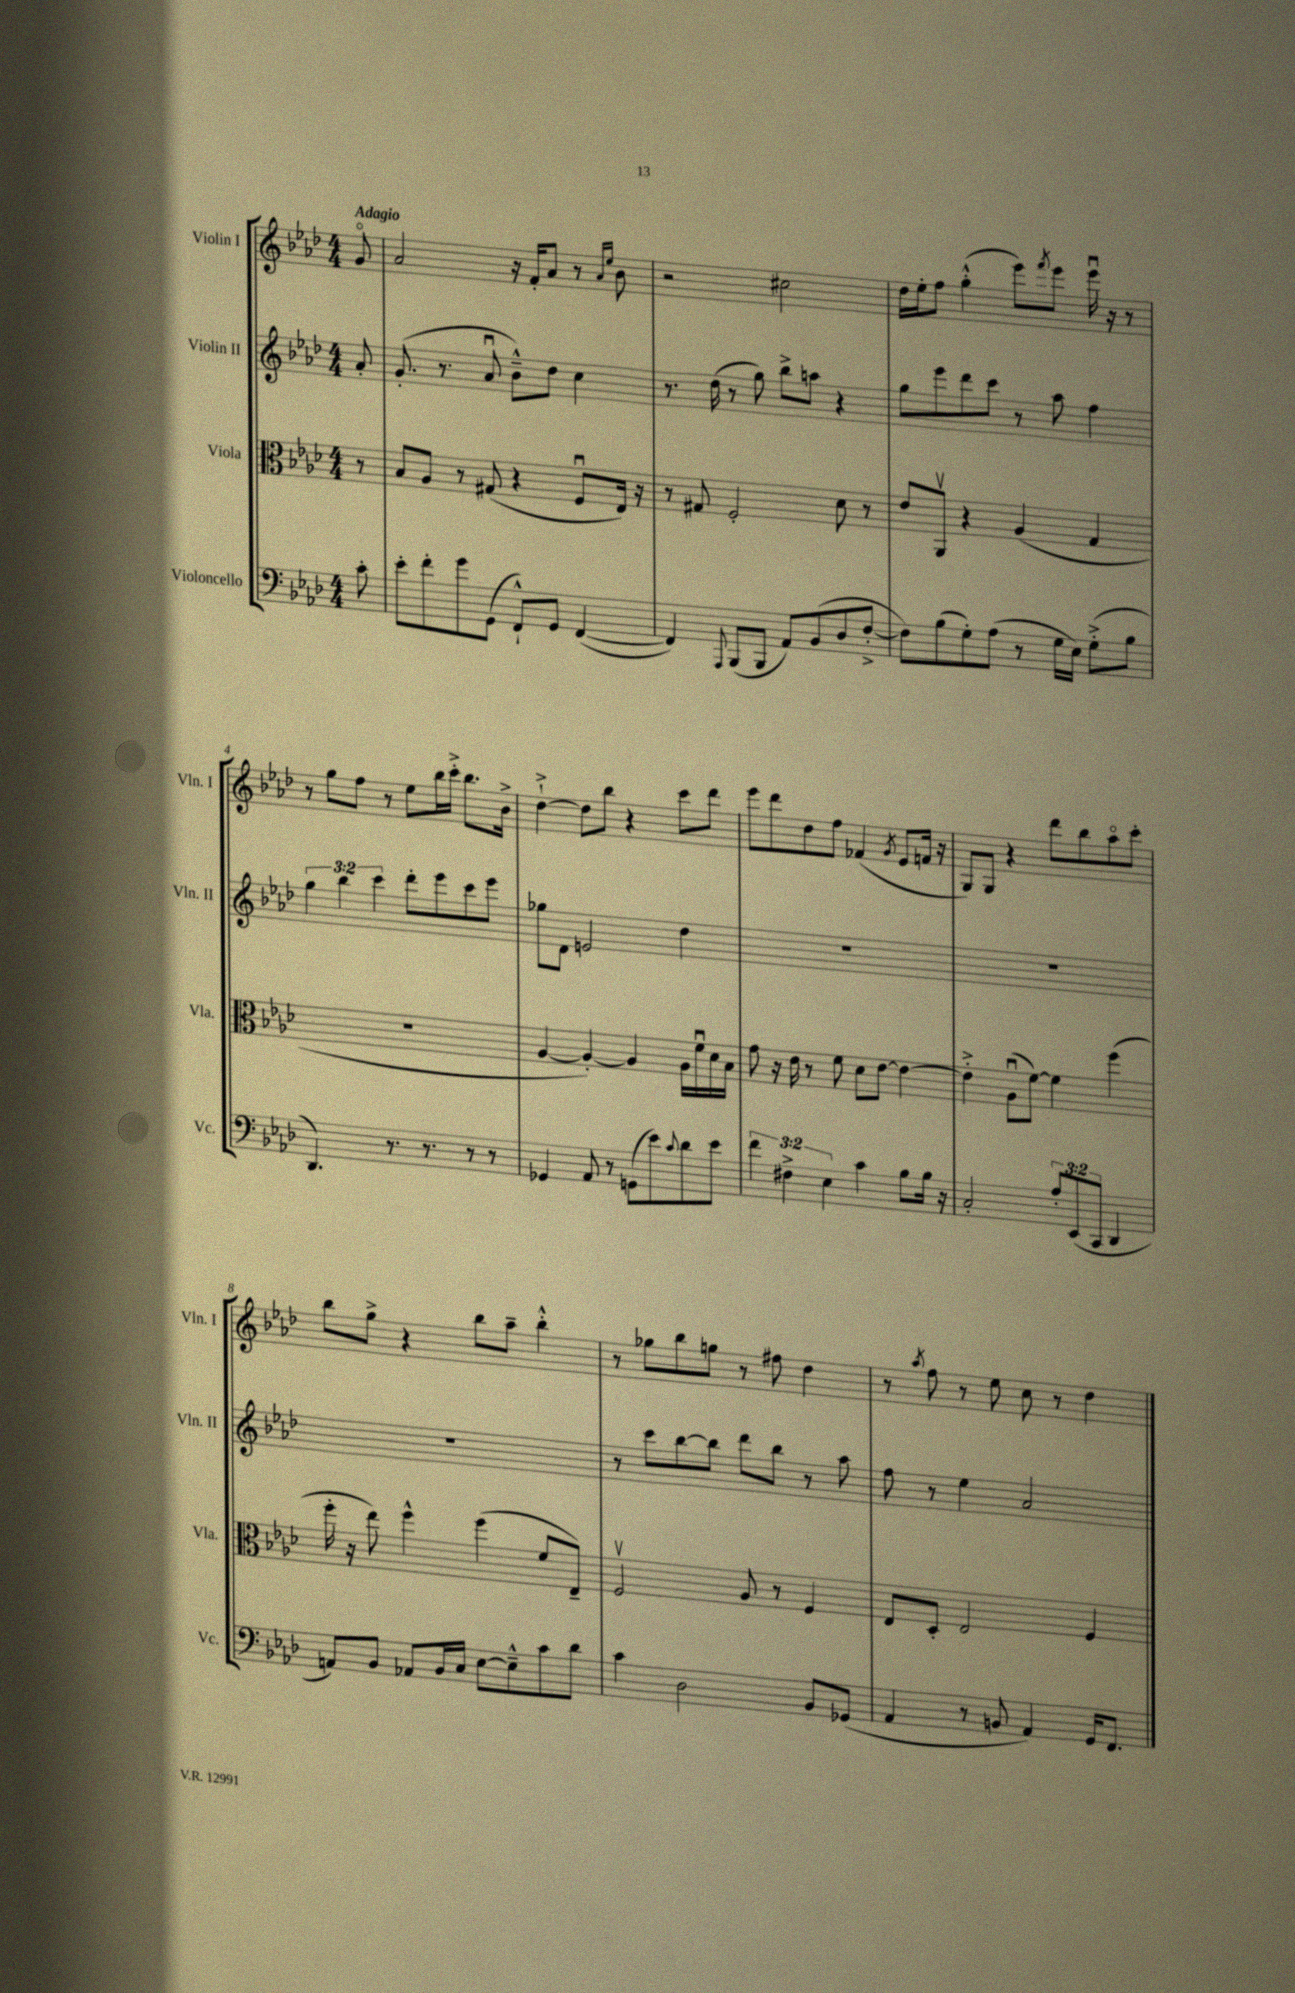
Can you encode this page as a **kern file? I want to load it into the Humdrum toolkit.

**kern	**kern	**kern	**kern
*part4	*part3	*part2	*part1
*staff4	*staff3	*staff2	*staff1
*I"Violoncello	*I"Viola	*I"Violin II	*I"Violin I
*I'Vc.	*I'Vla.	*I'Vln. II	*I'Vln. I
*clefF4	*clefC3	*clefG2	*clefG2
*k[b-e-a-d-]	*k[b-e-a-d-]	*k[b-e-a-d-]	*k[b-e-a-d-]
*M4/4	*M4/4	*M4/4	*M4/4
=	=	=	=
!	!	!	!LO:TX:a:B:t=Adagio
8c'\	8r	8a-'/	8g/
=1	=1	=1	=1
8e-'\L	8B-/L	(8.g'/	2a-/
8f'\	8A-/J	.	.
.	.	8.r	.
8g\	8r	.	.
(8GG\J	(8G#X/	8a-u/	.
8FF`^^/L)	4r	8b-~^^\L)	16r
.	.	.	16f'/KL
8GG/J	.	8dd-\J	8a-/J
([4FF/	8Fu/L	4cc\	8r
.	.	.	16qqa-/LL
.	.	.	16qqee-/JJ
.	16E-/Jk)	.	8b-\
.	16r	.	.
=2	=2	=2	=2
4FF/])	8r	8.r	2r
.	8G#X/	.	.
.	.	(16dd-\	.
8qqAAA-/	.	.	.
(8BBB-/L	2F'/	8r	.
8BBB-/J	.	8gg\)	.
8AA-/L)	.	8bb-^\L	2cc#X\
(8BB-/	.	8aan\J	.
8D-/	8d-\	4r	.
[8F'^/J	8r	.	.
=3	=3	=3	=3
8F\L])	8e-/L	8gg\L	16dd-\LL
.	.	.	16ee-'\J
(8B-\	8AA-v/J	8eee-\	8ff\J
8G'\)	4r	8ddd-\	(4gg'^^\
(8A-\J	.	8ccc\J	.
8r	(4A-/	8r	8eee-\L)
.	.	.	8qfff/
16G\LL	.	8aa-\	8eee-\J
16E-\JJ)	.	.	.
(8G'^\L	4G/	4ff\	16eee-u\
.	.	.	16r
8B-\J	.	.	8r
!!LO:LB:g=z
=4	=4	=4	=4
4.DD-/)	1r	6gg\	8r
.	.	.	8gg\L
.	.	6bb-\	.
.	.	.	8ff\J
.	.	6ccc\	.
8.r	.	.	8r
.	.	8ddd-'\L	8ee-\L
8.r	.	.	.
.	.	8eee-\	16bb-\L
.	.	.	16ccc'^\JJ
8r	.	8ccc\	8.bb-\L
8r	.	8eee-\J	.
.	.	.	16b-^\Jk
=5	=5	=5	=5
4GG-X/	[4A-/	8gg-X\L	[4dd-`^\
.	.	8d-\J	.
8AA-/	4A-'/_)	2en/	8dd-\L]
8r	.	.	8bb-\J
(8GGn\L	4A-/]	.	4r
8e-\)	.	.	.
8qqc/	.	.	.
8d-\	16A-\LL	4dd-\	8ccc\L
.	16fu\	.	.
8e-\J	16d-\	.	8ddd-\J
.	16B-\JJ	.	.
=6	=6	=6	=6
6f\	8g\	1r	8eee-\L
.	16r	.	8ddd-\
6F#X^\	.	.	.
.	16e-\	.	.
.	8r	.	8dd-\
6E-\	.	.	.
.	8f\	.	8ff\J
4c\	8d-\L	.	(4f-X/
.	[8e-\J	.	.
.	.	.	8qg/
8B-\L	4e-\_	.	8e-/L
16B-\Jk	.	.	16fn/Jk
16r	.	.	16r
=7	=7	=7	=7
2C'/	4e-'^\]	1r	8G/L)
.	.	.	8G/J
.	(8A-u\L	.	4r
.	[8f\J)	.	.
12A-'/L	4f\]	.	8ddd-\L
(12EE-/	.	.	.
.	.	.	8bb-\
12CC/J	.	.	.
4DD-/	(4ff\	.	8aa-\
.	.	.	8ccc'\J
!!LO:LB:g=z
=8	=8	=8	=8
8AAn/L)	16ff'\	1r	8bb-\L
.	16r	.	.
8BB-/J	8ee-\)	.	8gg^\J
8AA-X/L	4ff^^\	.	4r
16BB-/L	.	.	.
16C/JJ	.	.	.
[8E-\L	(4ff\	.	8bb-\L
8E-~^^\]	.	.	8aa-~\J
8c\	8f/L	.	4bb-'^^\
8d-\J	8E-~/J)	.	.
=9	=9	=9	=9
4c\	2Fv/	8r	8r
.	.	8ccc\L	8gg-X\L
2D-\	.	[8bb-\	8bb-\
.	.	8bb-\J]	8ggn\J
.	8A-/	8ddd-\L	8r
.	8r	8bb-\J	8ff#X\
8BB-/L	4F/	8r	4dd-\
(8GG-X/J	.	8aa-\	.
=10	=10	=10	=10
4AA-/	8E-/L	8ff\	8r
.	.	.	8qaa-/
.	8D-'/J	8r	8ff\
8r	2E-/	4ee-\	8r
8BBn/	.	.	8ee-\
4AA-/)	.	2a-/	8cc\
.	.	.	8r
16GG/KL	4F/	.	4dd-\
8.FF/J	.	.	.
==	==	==	==
*-	*-	*-	*-
